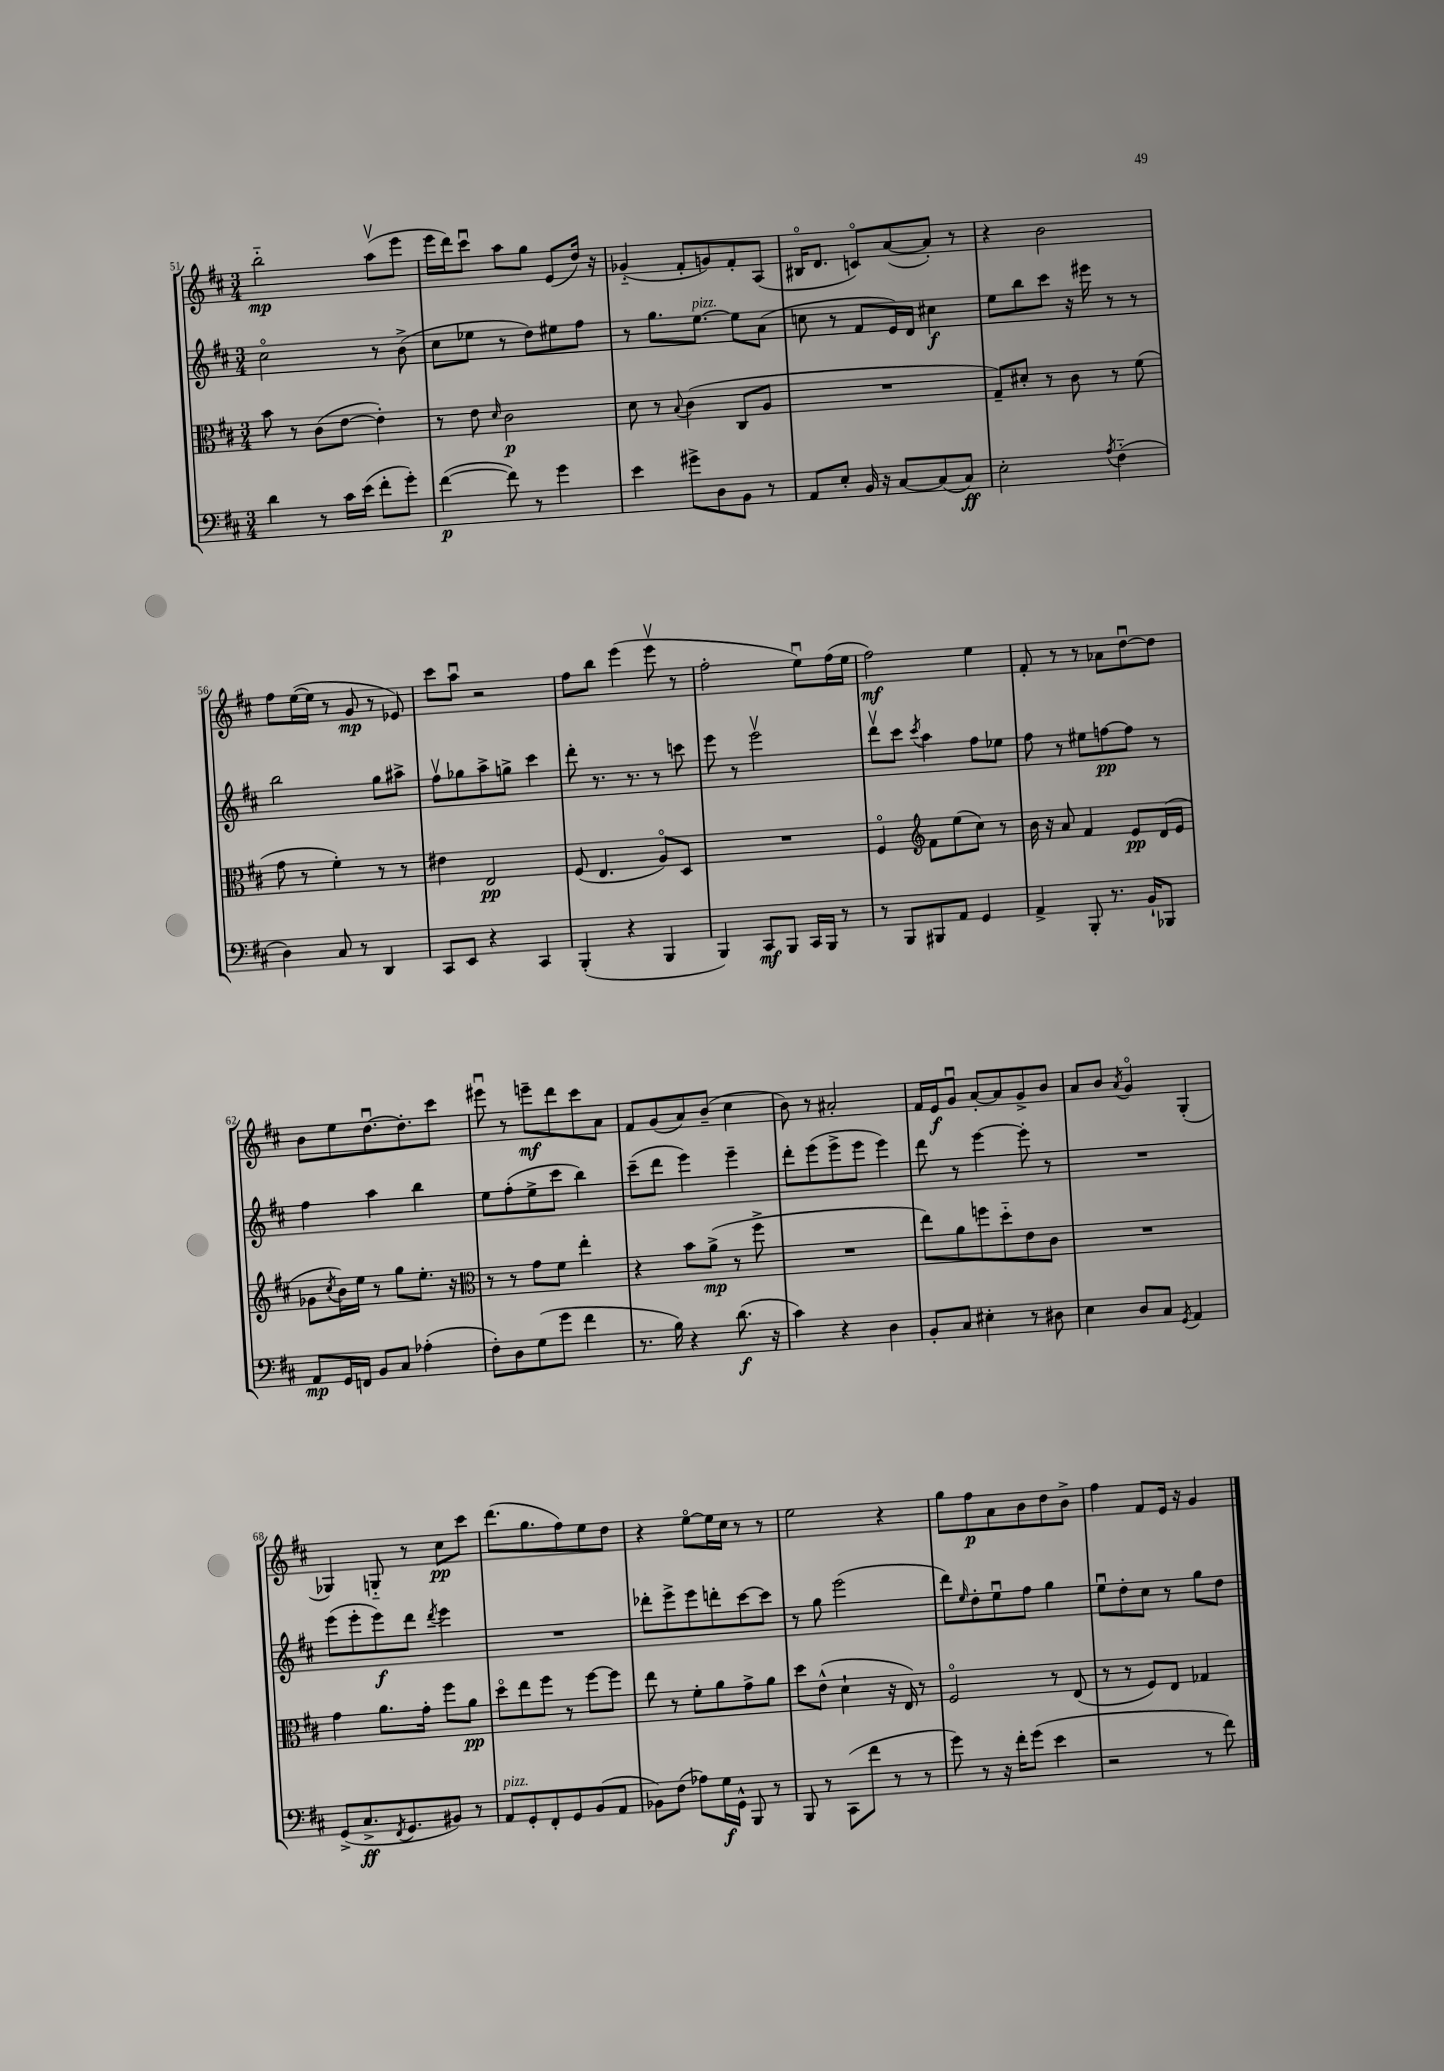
<<
\new StaffGroup <<
\new Staff = "s0" {
    \clef treble \key d \major \numericTimeSignature \time 3/4
    b''2-_\mp a''8\upbow( e'''8 |
    e'''16 d'''16) cis'''8\downbow a''8 g''8 e'8( d''16) r16 |
    ges'4-_( fis'8-. g'8) fis'8-. a8( |
    bis16\flageolet d'8. c'8\flageolet) a'8~( a'8-.) r8 |
    r4 b'2 |
    fis''8 e''16~( e''16 r8 g'8\mp r8 ees'8) |
    cis'''8 a''8\downbow r2 |
    fis''8 b''8 e'''4( e'''8\upbow r8 |
    fis''2-. e''8\downbow) fis''16( e''16 |
    fis''2\mf) e''4 |
    fis'8-. r8 r8 aes'8 d''8~\downbow d''8 |
    b'8 e''8 d''8.~\downbow d''8.-. cis'''8 |
    eis'''8\downbow r8 e'''8--\mf d'''8 cis'''8 a'8 |
    fis'8 g'8( a'8) b'8--( cis''4 |
    b'8) r8 ais'2-. |
    fis'16 e'16\f g'8\downbow a'8~-. a'8 g'8-> b'8 |
    a'8 b'8 \acciaccatura { a'8 } g'4\flageolet g4-.( |
    ges4) g8-_ r8 cis''8\pp cis'''8 |
    d'''8.( g''8. fis''8) e''8 d''8 |
    r4 e''8~\flageolet e''16 cis''16 r8 r8 |
    e''2 r4 |
    g''8 fis''8\p a'8 b'8 d''8 b'8-> |
    fis''4 fis'8 e'16 r16 g'4 \bar "|." |
}
\new Staff = "s1" {
    \clef treble \key d \major \numericTimeSignature \time 3/4
    cis''2\flageolet r8 b'8->( |
    cis''8 ees''8 r8 d''8) eis''8 fis''8 |
    r8 g''8. e''8.~^\markup { \italic "pizz." } e''8 a'8( |
    c''8 r8 fis'8 e'16) d'16 cis''4\f |
    e''8 b''8 cis'''8 r16 eis'''16 r8 r8 |
    b''2 g''8 ais''8-> |
    fis''8\upbow ges''8 a''8-> g''8-> cis'''4 |
    d'''8-. r8. r8. r8 c'''8 |
    e'''8 r8 e'''2\upbow |
    d'''8\upbow cis'''8 \acciaccatura { cis'''8 } a''4 fis''8 ees''8 |
    fis''8 r8 eis''8 f''8~\pp f''8 r8 |
    fis''4 a''4 b''4 |
    e''8 fis''8-.( e''8-> cis'''8 b''4) |
    cis'''8--( d'''8 e'''4) e'''4-- |
    d'''8-. e'''8( e'''8-> e'''8 e'''4) |
    d'''8 r8 e'''4~ e'''8-. r8 |
    R2. |
    e'''8( e'''8-. e'''8\f) d'''8 \acciaccatura { d'''8 } e'''4 |
    R2. |
    des'''8-. e'''8-> e'''8 d'''8-. cis'''8~ cis'''8 |
    r8 g''8 e'''2( |
    d'''8) \grace { e''16 } d''8-. e''8\downbow fis''8 g''4 |
    e''8\downbow d''8-. cis''8 r8 g''8 d''8 \bar "|." |
}
\new Staff = "s2" {
    \clef alto \key d \major \numericTimeSignature \time 3/4
    b'8 r8 cis'8( e'8~ e'4-.) |
    r8 e'8 \grace { d'16 } cis'2\p |
    d'8 r8 \appoggiatura { b8 } cis'4( cis8 a8 |
    R2. |
    g8--) dis'8-. r8 cis'8 r8 fis'8( |
    g'8 r8 fis'4-.) r8 r8 |
    eis'4 e2\pp |
    fis8( e4. a8\flageolet) d8 |
    R2. |
    fis4\flageolet \clef treble fis'8 e''8( cis''8) r8 |
    b'16 r16 a'8 fis'4 e'8\pp d'16( e'16 |
    ges'8 \acciaccatura { cis''8 } b'16) e''16 r8 g''8 e''8.-. r16 |
    \clef alto r8 r8 g'8 fis'8 e''4-. |
    r4 b'8 a'8->\mp( r8 fis''8-> |
    R2. |
    e''8) a'8 f''8 d''8-_ e'8 cis'8 |
    R2. |
    g'4 a'8. g'16-. fis''8 a'8\pp |
    d''8\flageolet e''8 fis''8 r8 fis''8~ fis''8 |
    e''8 r8 fis'8-. a'8 g'8-> a'8 |
    d''8 e'8-^( d'4-! r16 e16) r8 |
    fis2\flageolet r8 e8( |
    r8 r8 fis8) e8 ges4 \bar "|." |
}
\new Staff = "s3" {
    \clef bass \key d \major \numericTimeSignature \time 3/4
    d'4 r8 cis'16 e'16( fis'8-. g'8-.) |
    fis'4~\p( fis'8) r8 g'4 |
    e'4 gis'8-> d8 b,8 r8 |
    a,8 e8-. b,16 r16 cis8~ cis8( cis8\ff) |
    e2-. \acciaccatura { a8 } fis4-_( |
    d4) cis8 r8 d,4 |
    cis,8 e,8 r4 cis,4 |
    b,,4-.( r4 b,,4 |
    b,,4) cis,8\mf b,,8 cis,16 b,,16 r8 |
    r8 b,,8 bis,,8 a,8 g,4 |
    a,4-> b,,8-. r8. b,16-! bes,,8 |
    a,8\mp g,16 f,16 b,8 cis8 aes4-.( |
    fis8-.) d8 g8( g'8 fis'4 |
    r8. b16) r4 d'8.\f( r16 |
    cis'4) r4 d4 |
    b,8-. cis8 eis4-. r8 dis8 |
    e4 d8 cis8 \acciaccatura { g,8 } a,4 |
    g,8->( cis8.->\ff \acciaccatura { fis,8 } g,8. bis,8) r8 |
    a,8^\markup { \italic "pizz." } g,8-. fis,8-. g,8 b,8( a,8 |
    bes,8) fis8( aes8) g16\f g,16-^ b,,8 r8 |
    b,,8 r8 cis,8( fis'8 r8 r8 |
    g'8) r8 r16 fis'16-. g'8( e'4 |
    r2 r8 fis'8) \bar "|." |
}
>>
>>
\layout { \context { \Score currentBarNumber = #51 } }
